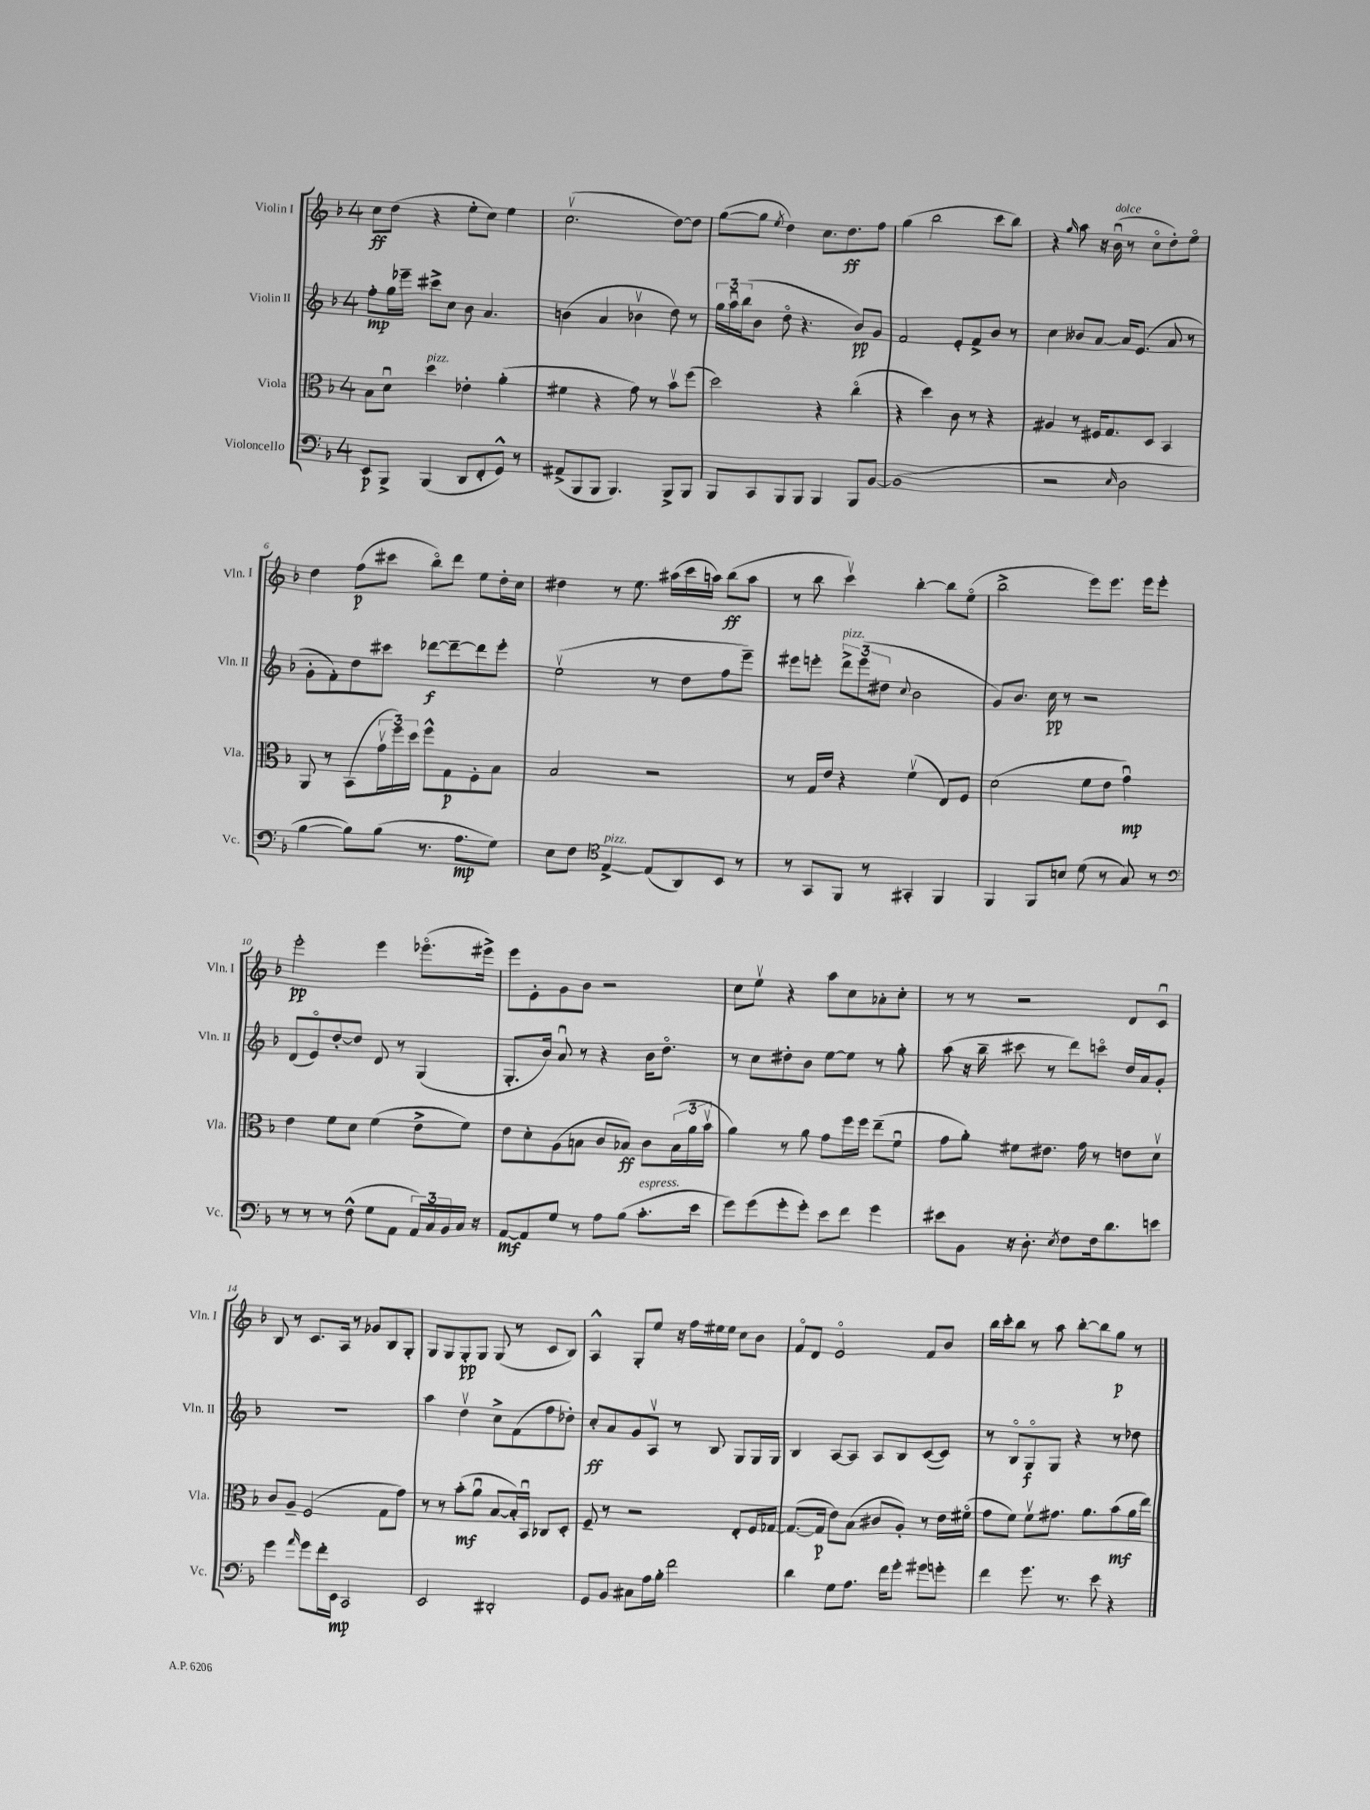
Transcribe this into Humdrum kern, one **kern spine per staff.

**kern	**dynam	**kern	**dynam	**kern	**dynam	**kern	**dynam
*part4	*part4	*part3	*part3	*part2	*part2	*part1	*part1
*staff4	*staff4	*staff3	*staff3	*staff2	*staff2	*staff1	*staff1
*I"Violoncello	*	*I"Viola	*	*I"Violin II	*	*I"Violin I	*
*I'Vc.	*	*I'Vla.	*	*I'Vln. II	*	*I'Vln. I	*
*clefF4	*	*clefC3	*	*clefG2	*	*clefG2	*
*k[b-]	*	*k[b-]	*	*k[b-]	*	*k[b-]	*
*M4/4	*	*M4/4	*	*M4/4	*	*M4/4	*
=1	=1	=1	=1	=1	=1	=1	=1
8EE/L	p	8B-\L	.	8ff'\L	mp	8cc\L	ff
8BBB-^/J	.	8du\J	.	16gg\L	.	(8dd\J	.
.	.	.	.	16eee-X~\JJ	.	.	.
!	!	!LO:TX:a:i:t=pizz.	!	!	!	!	!
(4BBB-/	.	4dd\	.	8ccc#X^\L	.	4r	.
.	.	.	.	8cc\J	.	.	.
8DD/L	.	4e-X'\	.	8b-\	.	8ee'\L	.
8FF'/	.	.	.	4.a/	.	8cc\J)	.
8GG^^/J)	.	(4a'\	.	.	.	4ee\	.
8r	.	.	.	.	.	.	.
=2	=2	=2	=2	=2	=2	=2	=2
(8AA#X^/L	.	4f#X\	.	(4bn\	.	(2.ccv\	.
8BBB-/	.	.	.	.	.	.	.
8BBB-/J	.	4r	.	4a/	.	.	.
4.BBB-/)	.	.	.	.	.	.	.
.	.	8g\)	.	4b-Xv\	.	.	.
.	.	8r	.	.	.	.	.
8BBB-^/L	.	8b-v\L	.	8dd\)	.	[8dd\L)	.
8BBB-/J	.	(8ff\J	.	8r	.	8dd\J]	.
=3	=3	=3	=3	=3	=3	=3	=3
8BBB-/L	.	2dd\)	.	24gg\LL	.	([8gg\L	.
.	.	.	.	24aau\	.	.	.
.	.	.	.	(24bb-\J	.	.	.
8CC/	.	.	.	8b-\J	.	8gg\J]	.
.	.	.	.	.	.	8qee/	.
8BBB-/	.	.	.	8dd\	.	4dd\)	.
8BBB-/J	.	.	.	4.r	.	.	.
4BBB-/	.	4r	.	.	.	8.cc\L	.
.	.	.	.	.	.	8.dd\	ff
8BBB-/L	.	(4cc\	.	8b-/L)	pp	.	.
[8BB-/J	.	.	.	8g/J	.	8ff\J	.
=4	=4	=4	=4	=4	=4	=4	=4
(1BB-]	.	4r	.	2f/	.	(4gg\	.
.	.	4dd\)	.	.	.	2bb-\	.
.	.	8c\	.	8e'/L	.	.	.
.	.	8r	.	8f^/	.	.	.
.	.	4r	.	8b-/J	.	8ccc\L	.
.	.	.	.	8r	.	8bb-\J)	.
=5	=5	=5	=5	=5	=5	=5	=5
2r	.	4A#X/	.	4cc\	.	4r	.
.	.	.	.	.	.	16qqgg/	.
.	.	8r	.	8b--X/L	.	8aa\	.
.	.	16F#X/KL	.	[8a/J	.	16r	.
!	!	!	!	!	!	!LO:TX:a:i:t=dolce	!
.	.	8.G/	.	.	.	(16b-u\	.
16qqE/	.	.	.	.	.	.	.
2D\	.	.	.	16a/KL]	.	8r	.
.	.	.	.	(8.e/J	.	.	.
.	.	8D/J	.	.	.	8cc\L	.
.	.	4BB-/	.	8a/	.	8dd'\)	.
.	.	.	.	8r	.	8ee\J	.
!!LO:LB:g=z
=6	=6	=6	=6	=6	=6	=6	=6
[4B-\	.	8AA/	.	8g'\L	.	4dd\	.
.	.	8r	.	8f'\)	.	.	.
8B-\L])	.	(8BB-\L	.	8dd\	.	(8ff\L	p
(8B-\J	.	24gv\L	.	8ccc#X\J	.	8ccc#X\J	.
.	.	24ff\)	.	.	.	.	.
.	.	24dd\JJ	.	.	.	.	.
8.r	.	8ff^^\L	.	[8ddd-X\L	f	8bb-\L)	.
.	.	8G\	p	8ddd-~\_	.	8ddd\J	.
8.A\L	mp	.	.	.	.	.	.
.	.	8F'\	.	8ddd-\]	.	8ee\L	.
8G\J)	.	8B-\J	.	8eee'\J	.	16dd'\L	.
.	.	.	.	.	.	16cc\JJ	.
=7	=7	=7	=7	=7	=7	=7	=7
8E\L	.	2B-/	.	(2eev\	.	4dd#X\	.
8F\J	.	.	.	.	.	.	.
*clefC4	*	*	*	*	*	*	*
!LO:TX:a:i:t=pizz.	!	!	!	!	!	!	!
[4E^/	.	.	.	.	.	8r	.
.	.	.	.	.	.	8.ee\	.
(8E/L]	.	2r	.	8r	.	.	.
.	.	.	.	.	.	(16aa#X\LL	.
8AA/)	.	.	.	8dd\L	.	16ccc\	.
.	.	.	.	.	.	16aan\JJ)	.
8BB-/J	.	.	.	8ff\	.	(8bb-\L	ff
8r	.	.	.	8eee~\J)	.	8aa\J	.
=8	=8	=8	=8	=8	=8	=8	=8
8r	.	8r	.	8eee#X\L	.	8r	.
8GG/L	.	16G/LL	.	8eeen'\J	.	8bb-\	.
.	.	16e/JJ	.	.	.	.	.
!	!	!	!	!LO:TX:a:i:t=pizz.	!	!	!
8FF/J	.	4r	.	12ddd^\L	.	4cccv\)	.
.	.	.	.	(12eee\	.	.	.
8r	.	.	.	.	.	.	.
.	.	.	.	12dd#X\J	.	.	.
.	.	.	.	8qqcc/	.	.	.
4GG#X'/	.	(4fv\	.	2b-\	.	[4bb-'\	.
4FF/	.	8E/L)	.	.	.	8bb-\L]	.
.	.	8F/J	.	.	.	(8ee\J	.
=9	=9	=9	=9	=9	=9	=9	=9
4FF/	.	(2d\	.	8g/L)	.	2bb-^\	.
.	.	.	.	8.b-/J	.	.	.
8FF/L	.	.	.	.	.	.	.
.	.	.	.	16cc\	pp	.	.
8Bn/J	.	.	.	8r	.	.	.
(8d\	.	8f\L	.	2r	.	8eee\L)	.
8r	.	8e\J	.	.	.	8.eee\J	.
8G/)	.	4gu\)	mp	.	.	.	.
.	.	.	.	.	.	16eee\KL	.
8r	.	.	.	.	.	8eee'\J	.
!!LO:LB:g=z
=10	=10	=10	=10	=10	=10	=10	=10
*clefF4	*	*	*	*	*	*	*
8r	.	4e\	.	(8d/L	.	2eee'\	pp
8r	.	.	.	8e/)	.	.	.
8r	.	8f\L	.	[8dd'/	.	.	.
(8F^^\	.	8d\J	.	8dd/J]	.	.	.
8G\L	.	(4f\	.	8d/	.	4eee\	.
8AA\J	.	.	.	8r	.	.	.
24AA/LL)	.	8e^\L	.	(4G/	.	(8.eee-X\L	.
24C/	.	.	.	.	.	.	.
24BB-/	.	.	.	.	.	.	.
16C/JJ	.	8f\J)	.	.	.	.	.
16r	.	.	.	.	.	16eee#X^\Jk)	.
=11	=11	=11	=11	=11	=11	=11	=11
[8AA/L	mf	8e\L	.	8.G'/L	.	8eee\L	.
8AA/]	.	8d'\	.	.	.	8e'\	.
.	.	.	.	16b-/Jk)	.	.	.
8G/J	.	(8A\	.	8au/	.	8g\	.
8r	.	8Bn\J	.	8r	.	8b-\J	.
8A\L	.	8c/L	.	4r	.	2r	.
(8B-\J	.	8B-X/J)	ff	.	.	.	.
!LO:TX:a:i:t=espress.	!	!	!	!	!	!	!
8.c'\L	.	8c\L	.	16b-\KL	.	.	.
.	.	.	.	8.dd\J	.	.	.
.	.	(24B-\L	.	.	.	.	.
.	.	24a\	.	.	.	.	.
16e\Jk	.	.	.	.	.	.	.
.	.	24b-v\JJ	.	.	.	.	.
=12	=12	=12	=12	=12	=12	=12	=12
8g\L)	.	4a\)	.	8r	.	8cc\L	.
(8g\	.	.	.	8cc\L	.	8eev\J	.
8g'\	.	8r	.	8dd#X'\	.	4r	.
8g'\J)	.	8a\	.	8b-\J	.	.	.
8e\L	.	8g\L	.	[8ee\L	.	8aa\L	.
8f\J	.	16ff\L	.	8ee\J]	.	8cc\	.
.	.	16ff\JJ	.	.	.	.	.
4g\	.	(8ee~\L	.	8r	.	8a-X'\	.
.	.	8fu\J	.	8gg'\	.	8cc'\J	.
=13	=13	=13	=13	=13	=13	=13	=13
8e#X\L	.	8g\L	.	(8aa\	.	8r	.
8BB-\J	.	8a'\J)	.	16r	.	8r	.
.	.	.	.	16bb-~\	.	.	.
16r	.	8f#X\L	.	8ccc#X\	.	2r	.
8.D'\	.	.	.	.	.	.	.
.	.	8.e#X\J	.	8r	.	.	.
8qE/	.	.	.	.	.	.	.
8F\L	.	.	.	8ddd\L)	.	.	.
.	.	16g\	.	.	.	.	.
16F\k	.	8r	.	8cccn\J	.	.	.
8.d\	.	.	.	.	.	.	.
.	.	8en\L	.	16dd/LL	.	8d/L	.
.	.	.	.	16a/J	.	.	.
8en\J	.	8dv\J	.	8g'/J	.	8cu/J	.
!!LO:LB:g=z
=14	=14	=14	=14	=14	=14	=14	=14
4g\	.	8c/L	.	1r	.	8B-/	.
.	.	8A~/J	.	.	.	8r	.
16qqa/	.	.	.	.	.	.	.
8g\L	.	(2F/	.	.	.	8.c/L	.
16f'\L	.	.	.	.	.	.	.
16EE\JJ	mp	.	.	.	.	16A/Jk	.
2CC/	.	.	.	.	.	8r	.
.	.	.	.	.	.	8g-X/L	.
.	.	8G\L	.	.	.	8B-/	.
.	.	8g\J)	.	.	.	8G'/J	.
=15	=15	=15	=15	=15	=15	=15	=15
2EE/	.	8r	.	4aa\	.	8G/L	.
.	.	8r	.	.	.	8G/	.
.	.	(8b-'\L	mf	4ddv\	.	8G'/	pp
.	.	8au\J	.	.	.	8G/J	.
2DD#X'/	.	[8B-/L	.	8cc^\L	.	(8G/	.
.	.	16B-'/L])	.	(8f\	.	8r	.
.	.	16BB-u/JJ	.	.	.	.	.
.	.	8C-X/L	.	8ff\	.	8c/L	.
.	.	8D'/J	.	8dd-X'\J)	.	8B-/J)	.
=16	=16	=16	=16	=16	=16	=16	=16
8GG/L	.	8F~/	.	8cc'/L	ff	4A^^/	.
8BB-/J	.	8r	.	8a/	.	.	.
8C#X\L	.	2r	.	8g/	.	8G'/L	.
16A\L	.	.	.	8Av/J	.	8ee/J	.
16B-'\JJ	.	.	.	.	.	.	.
2f\	.	.	.	8r	.	16r	.
.	.	.	.	.	.	16ff\LL	.
.	.	.	.	8B-/	.	16ee#X\	.
.	.	.	.	.	.	16ee#\JJ	.
.	.	8E'/L	.	8G/L	.	8cc\L	.
.	.	16F/L	.	16G/L	.	8b-\J	.
.	.	[16G-X/JJ	.	16G/JJ	.	.	.
=17	=17	=17	=17	=17	=17	=17	=17
4d\	.	(8.G-/L_	.	4B-/	.	8f/L	.
.	.	.	.	.	.	8d/J	.
.	.	16G-/Jk]	p	.	.	.	.
8G\L	.	8e\L)	.	[8A/L	.	2e/	.
8.A\J	.	(8B-\J	.	8A/J]	.	.	.
.	.	8c#X/L	.	8A/L	.	.	.
16f\KL	.	.	.	.	.	.	.
8g'\J	.	8A'/J)	.	8B-/	.	.	.
8g#X\L	.	8r	.	([8c/	.	8f/L	.
8gn'\J	.	16e\LL	.	8c/J])	.	8b-/J	.
.	.	(16f#X\JJ	.	.	.	.	.
=18	=18	=18	=18	=18	=18	=18	=18
4f\	.	8g\L	.	8r	.	16bb-\LL	.
.	.	.	.	.	.	16ccc'\J	.
.	.	8f\J)	.	8B-/L	.	8bb-\J	.
8.g\	.	8fv\L	.	8G/	f	8r	.
.	.	8.g#X\J	.	8G/J	.	8aa\	.
8.r	.	.	.	.	.	.	.
.	.	.	.	4r	.	[8bb-'\L	.
.	.	8.a\L	.	.	.	.	.
8e\	.	.	.	.	.	8bb-\]	.
4r	.	(8b-\	mf	8r	.	8gg\J	p
.	.	16a\L	.	8dd-X\	.	8r	.
.	.	16ee\JJ)	.	.	.	.	.
==	==	==	==	==	==	==	==
*-	*-	*-	*-	*-	*-	*-	*-
